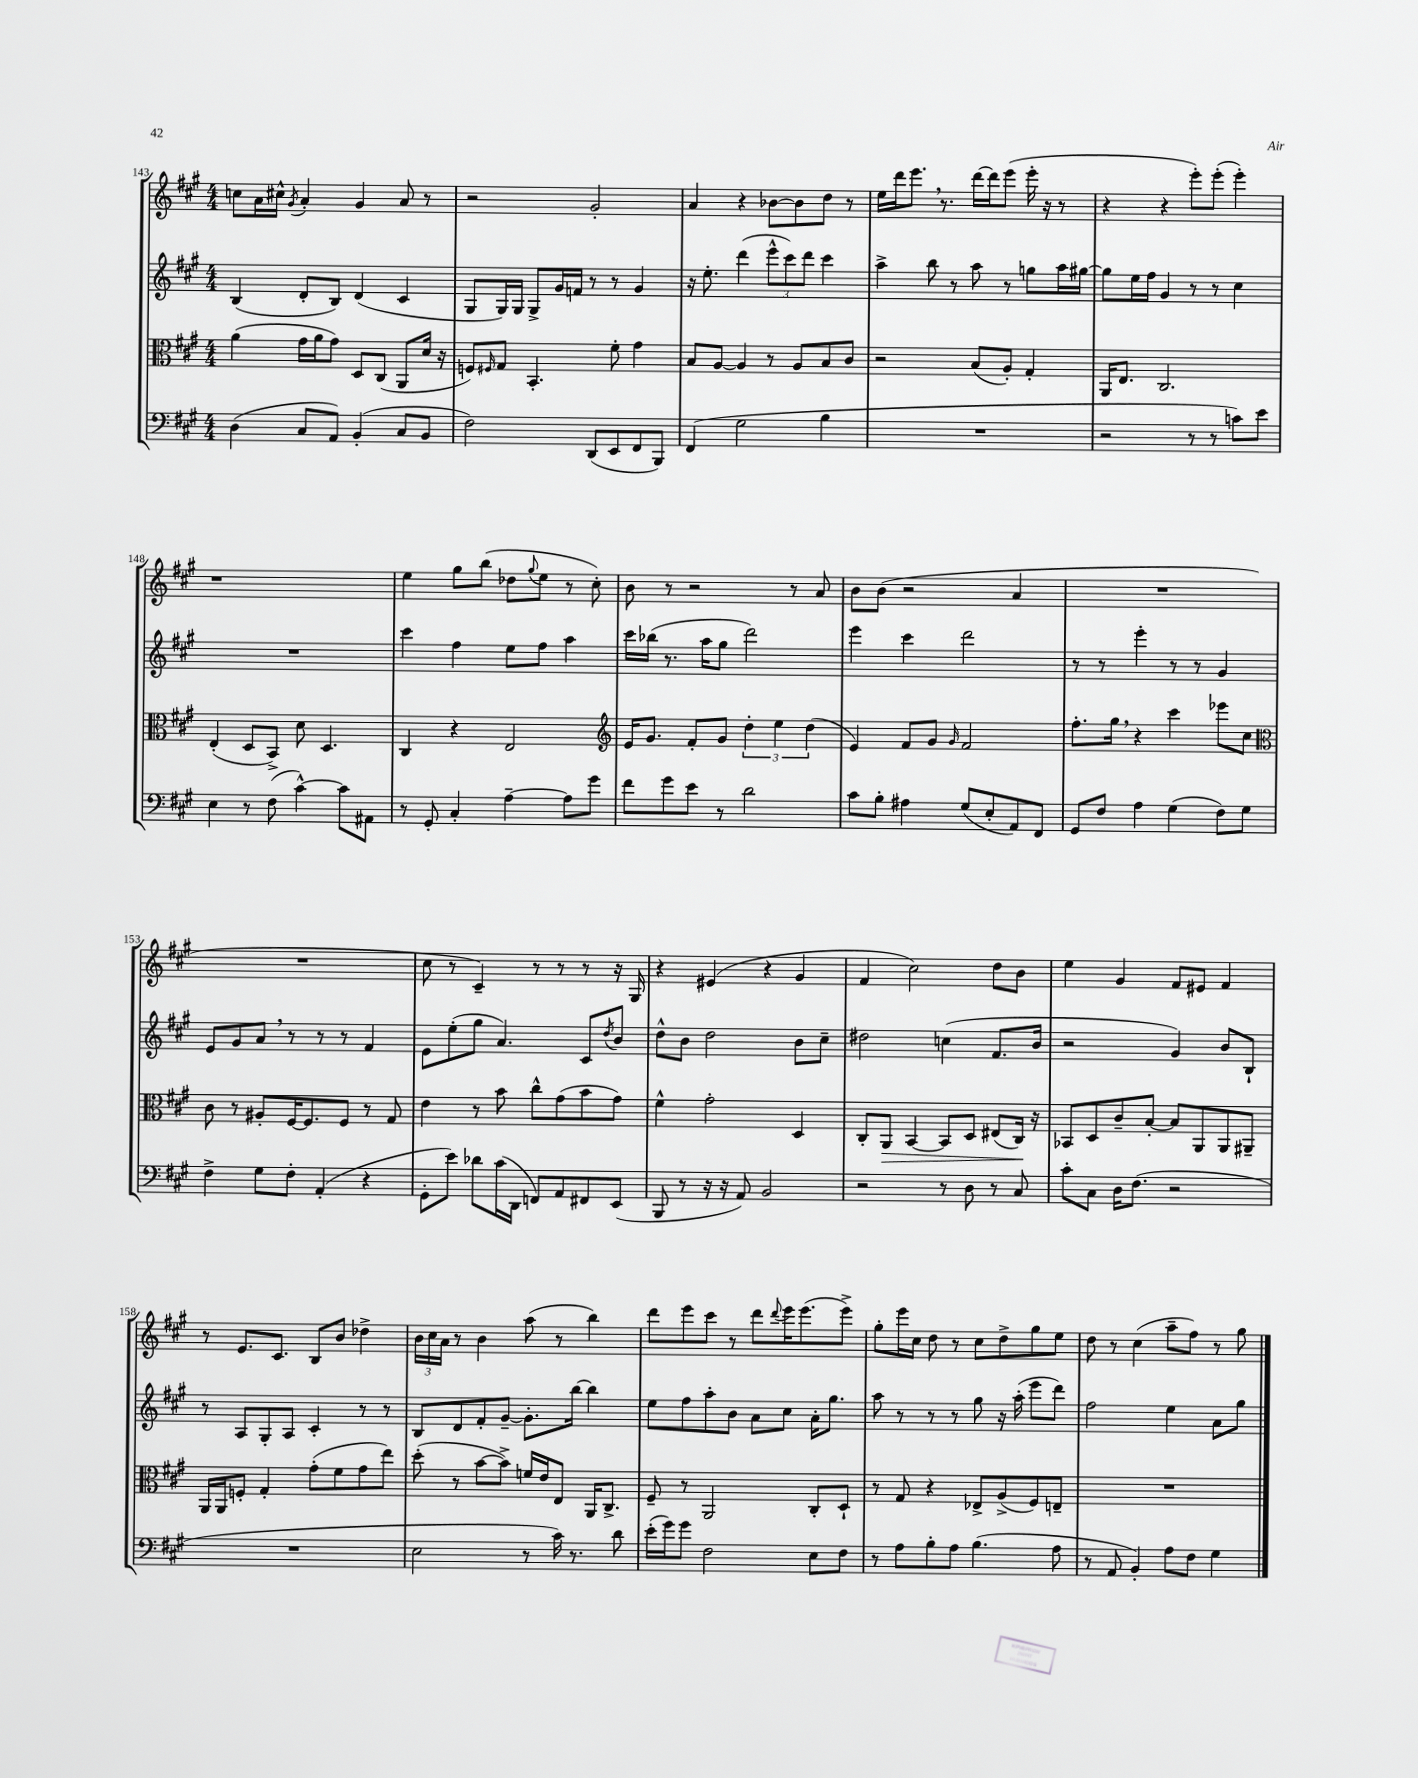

**kern	**kern	**kern	**kern
*staff4	*staff3	*staff2	*staff1
*clefF4	*clefC3	*clefG2	*clefG2
*k[f#c#g#]	*k[f#c#g#]	*k[f#c#g#]	*k[f#c#g#]
*M4/4	*M4/4	*M4/4	*M4/4
(4D\	(4a\	(4B/	8cc\L
.	.	.	16a\L
.	.	.	16cc#^^\JJ
.	.	.	8qg#/
8C#/L	16g#\LL	8d'/L	4a'/
.	16a\J	.	.
8AA/J)	8g#\J)	8B/J)	.
(4BB'/	8D/L	(4d/	4g#/
.	(8C#/J	.	.
8C#/L	8AA/L	4c#/	8a/
8BB/J	16d/Jk	.	8r
.	16r	.	.
=	=	=	=
2F#\)	8F/L)	8G#/L	2r
.	16qqF#/	.	.
.	8G#/J	16G#/L)	.
.	.	16G#/JJ	.
.	4.BB'/	8G#^/L	.
.	.	16g#/L	.
.	.	16f/JJ	.
(8DD/L	.	8r	2g#'/
8EE/	8f#'\	8r	.
8FF#/	4g#\	4g#/	.
8BBB/J)	.	.	.
=	=	=	=
(4FF#/	8B/L	16r	4a/
.	.	8.ee'\	.
.	[8A/J	.	.
2G#\	4A/]	(4ddd\	4r
.	8r	12eee^^\L	[8b-\L
.	.	12ccc#\)	.
.	8A/L	.	8b-\]
.	.	12ddd\J	.
4B\	8B/	4ccc#\	8dd\J
.	8c#/J	.	8r
=	=	=	=
1r	2r	4aa^\	16ee\LL
.	.	.	16ddd\J
.	.	.	8.eee\J
.	.	8bb\	.
.	.	.	8.r
.	.	8r	.
.	(8B/L	8aa\	[16ddd\LL
.	.	.	16ddd\]J
.	8A'/J)	8r	(8eee\J
.	4G#'/	8gg\L	16eee'\
.	.	.	16r
.	.	16aa\L	8r
.	.	[16gg#\JJ	.
=	=	=	=
2r	16AA/LK	8gg#\]L	4r
.	8.E/J	.	.
.	.	16ee\L	.
.	.	16ff#\JJ	.
.	2.C#/	4g#/	4r
8r	.	8r	8eee'\L)
8r	.	8r	(8eee'\J
8c\L)	.	4cc#\	4eee'\)
8e\J	.	.	.
=	=	=	=
4E\	(4E'/	1r	1r
8r	8D/L	.	.
(8F#\	8BB^/J)	.	.
[4c#^^\)	8d\	.	.
.	4.D/	.	.
8c#\]L	.	.	.
8AA#\J	.	.	.
=	=	=	=
8r	4C#/	4ccc#\	4ee\
8GG#'/	.	.	.
4C#'/	4r	4ff#\	8gg#\L
.	.	.	(8bb\J
[4A~\	2E/	8ee\L	8dd-\L
.	.	.	8qqgg#/
.	.	8ff#\J	8ee\J
8A\]L	.	4aa\	8r
8g#\J	.	.	8cc#'\)
=	=	=	=
*	*clefG2	*	*
8f#\L	16e/LK	16ccc#\LL	8b\
.	8.g#/J	(16bb-\JJ	.
8g#\	.	8.r	8r
8e\J	8f#'/L	.	2r
.	.	16aa\LK	.
8r	8g#/J	8gg#\J	.
2d\	6dd'\	2ddd\)	.
.	6ee\	.	.
.	.	.	8r
.	(6dd\	.	.
.	.	.	8a/
=	=	=	=
8c#\L	4e/)	4eee\	8b\L
8B'\J	.	.	(8b\J
4A#\	8f#/L	4ccc#\	2r
.	8g#/J	.	.
.	16qqg#/	.	.
(8G#/L	2f#/	2ddd\	.
8E'/	.	.	.
8AA/)	.	.	4a/
8FF#/J	.	.	.
=	=	=	=
8GG#/L	8.ff#'\L	8r	1r
8F#/J	.	8r	.
.	16gg#\Jk	.	.
4A\	4r	4eee'\	.
(4G#\	4ccc#\	8r	.
.	.	8r	.
8F#\L)	8eee-\L	4g#/	.
8G#\J	8cc#\J	.	.
=	=	=	=
*	*clefC3	*	*
4F#^\	8c#\	8e/L	1r
.	8r	8g#/	.
8G#\L	8A#'/L	8a/J	.
8F#'\J	[16F#/K	8r	.
.	8.F#/]	.	.
(4AA'/	.	8r	.
.	8F#/J	8r	.
4r	8r	4f#/	.
.	8G#/	.	.
=	=	=	=
8GG#'\L	4e\	8e\L	8cc#\
8e\J)	.	(8ee'\	8r
8d-\L	8r	8gg#\J	4c#~/)
(16c#\L	8b\	4.a/)	.
16DD\JJ	.	.	.
8FF/L)	8cc#^^\L	.	8r
8AA/	(8g#\	.	8r
8FF#/	8b\	8c#/L	8r
.	.	8qdd/	.
(8EE/J	8g#\J)	8b/J	16r
.	.	.	16G#/
=	=	=	=
8BBB/	4f#^^\	8dd^^\L	4r
8r	.	8b\J	.
16r	2g#'\	2dd\	(4e#/
16r	.	.	.
8AA/)	.	.	.
2BB/	.	.	4r
.	4D/	8b\L	4g#/
.	.	8cc#~\J	.
=	=	=	=
2r	8C#'/L	2dd#\	4f#/
.	8AA/J	.	.
.	[4BB/	.	2cc#\)
8r	8BB/]L	(4cc\	.
8D\	8D/J	.	.
8r	(8E#/L	8.f#/L	8dd\L
8C#/	16C#/Jk)	.	8b\J
.	16r	16b/Jk	.
=	=	=	=
8c#'\L	8BB-/L	2r	4ee\
8C#\J	8D/	.	.
16D\LK	8c#~/	.	4g#/
(8.F#\J	.	.	.
.	[8B'/J	.	.
2r	8B/]L	4g#/)	8f#/L
.	8AA/	.	8e#/J
.	8AA/	8b/L	4f#/
.	8AA#~/J	8B`/J	.
=	=	=	=
1r	16AA/LL	8r	8r
.	16AA/J	.	.
.	8F'/J	8A/L	8.e/L
.	4G#'/	8G#'/	.
.	.	.	8.c#/J
.	.	8A/J	.
.	(8g#'\L	4c#'/	8B/L
.	8f#\	.	8b/J
.	8g#\	8r	4dd-^\
.	8ee\J)	8r	.
=	=	=	=
2E\	(8dd'\	8B/L	24b\LL
.	.	.	24cc#\
.	.	.	24a\JJ
.	8r	8d/	8r
.	[8b\L	8f#'/	4b\
.	8b^\]J)	[8g#~/J	.
8r	16f/LL	8.g#'\]L	(8aa\
.	16e/J	.	.
16c#\)	8E/J	.	8r
8.r	.	[16bb\Jk	.
.	16AA/LK	4bb\]	4bb\)
.	8.C#^/J	.	.
8d\	.	.	.
=	=	=	=
(16e'\LL	8F#~/	8ee\L	8ddd\L
16g#\J)	.	.	.
8g#\J	8r	8ff#\	8eee\
2F#\	2AA/	8aa'\	8ccc#\J
.	.	8b\J	8r
.	.	8a\L	8ddd\L
.	.	.	8qqddd/
.	.	8cc#\J	16eee\K
.	.	.	(8.eee\
8E\L	8C#'/L	16a'\LK	.
.	.	8.gg#\J	.
8F#\J	8D`/J	.	8eee^\J)
=	=	=	=
8r	8r	8aa\	8gg#'\L
8A\L	8G#/	8r	16eee\L
.	.	.	16cc#\JJ
8B'\	4r	8r	8dd\
8A\J	.	8r	8r
(4.B\	8E-^/L	8gg#\	8cc#\L
.	(8A^/	16r	8dd^\
.	.	(16aa'\	.
.	8F#/)	8eee\L	8gg#\
8A\	8E~/J	8ddd\J)	8ee\J
=	=	=	=
8r	1r	2ff#\	8dd\
8AA/	.	.	8r
4BB'/)	.	.	(4cc#\
8A\L	.	4ee\	8aa~\L
8F#\J	.	.	8ff#\J)
4G#\	.	8a\L	8r
.	.	8gg#\J	8gg#\
==	==	==	==
*-	*-	*-	*-
